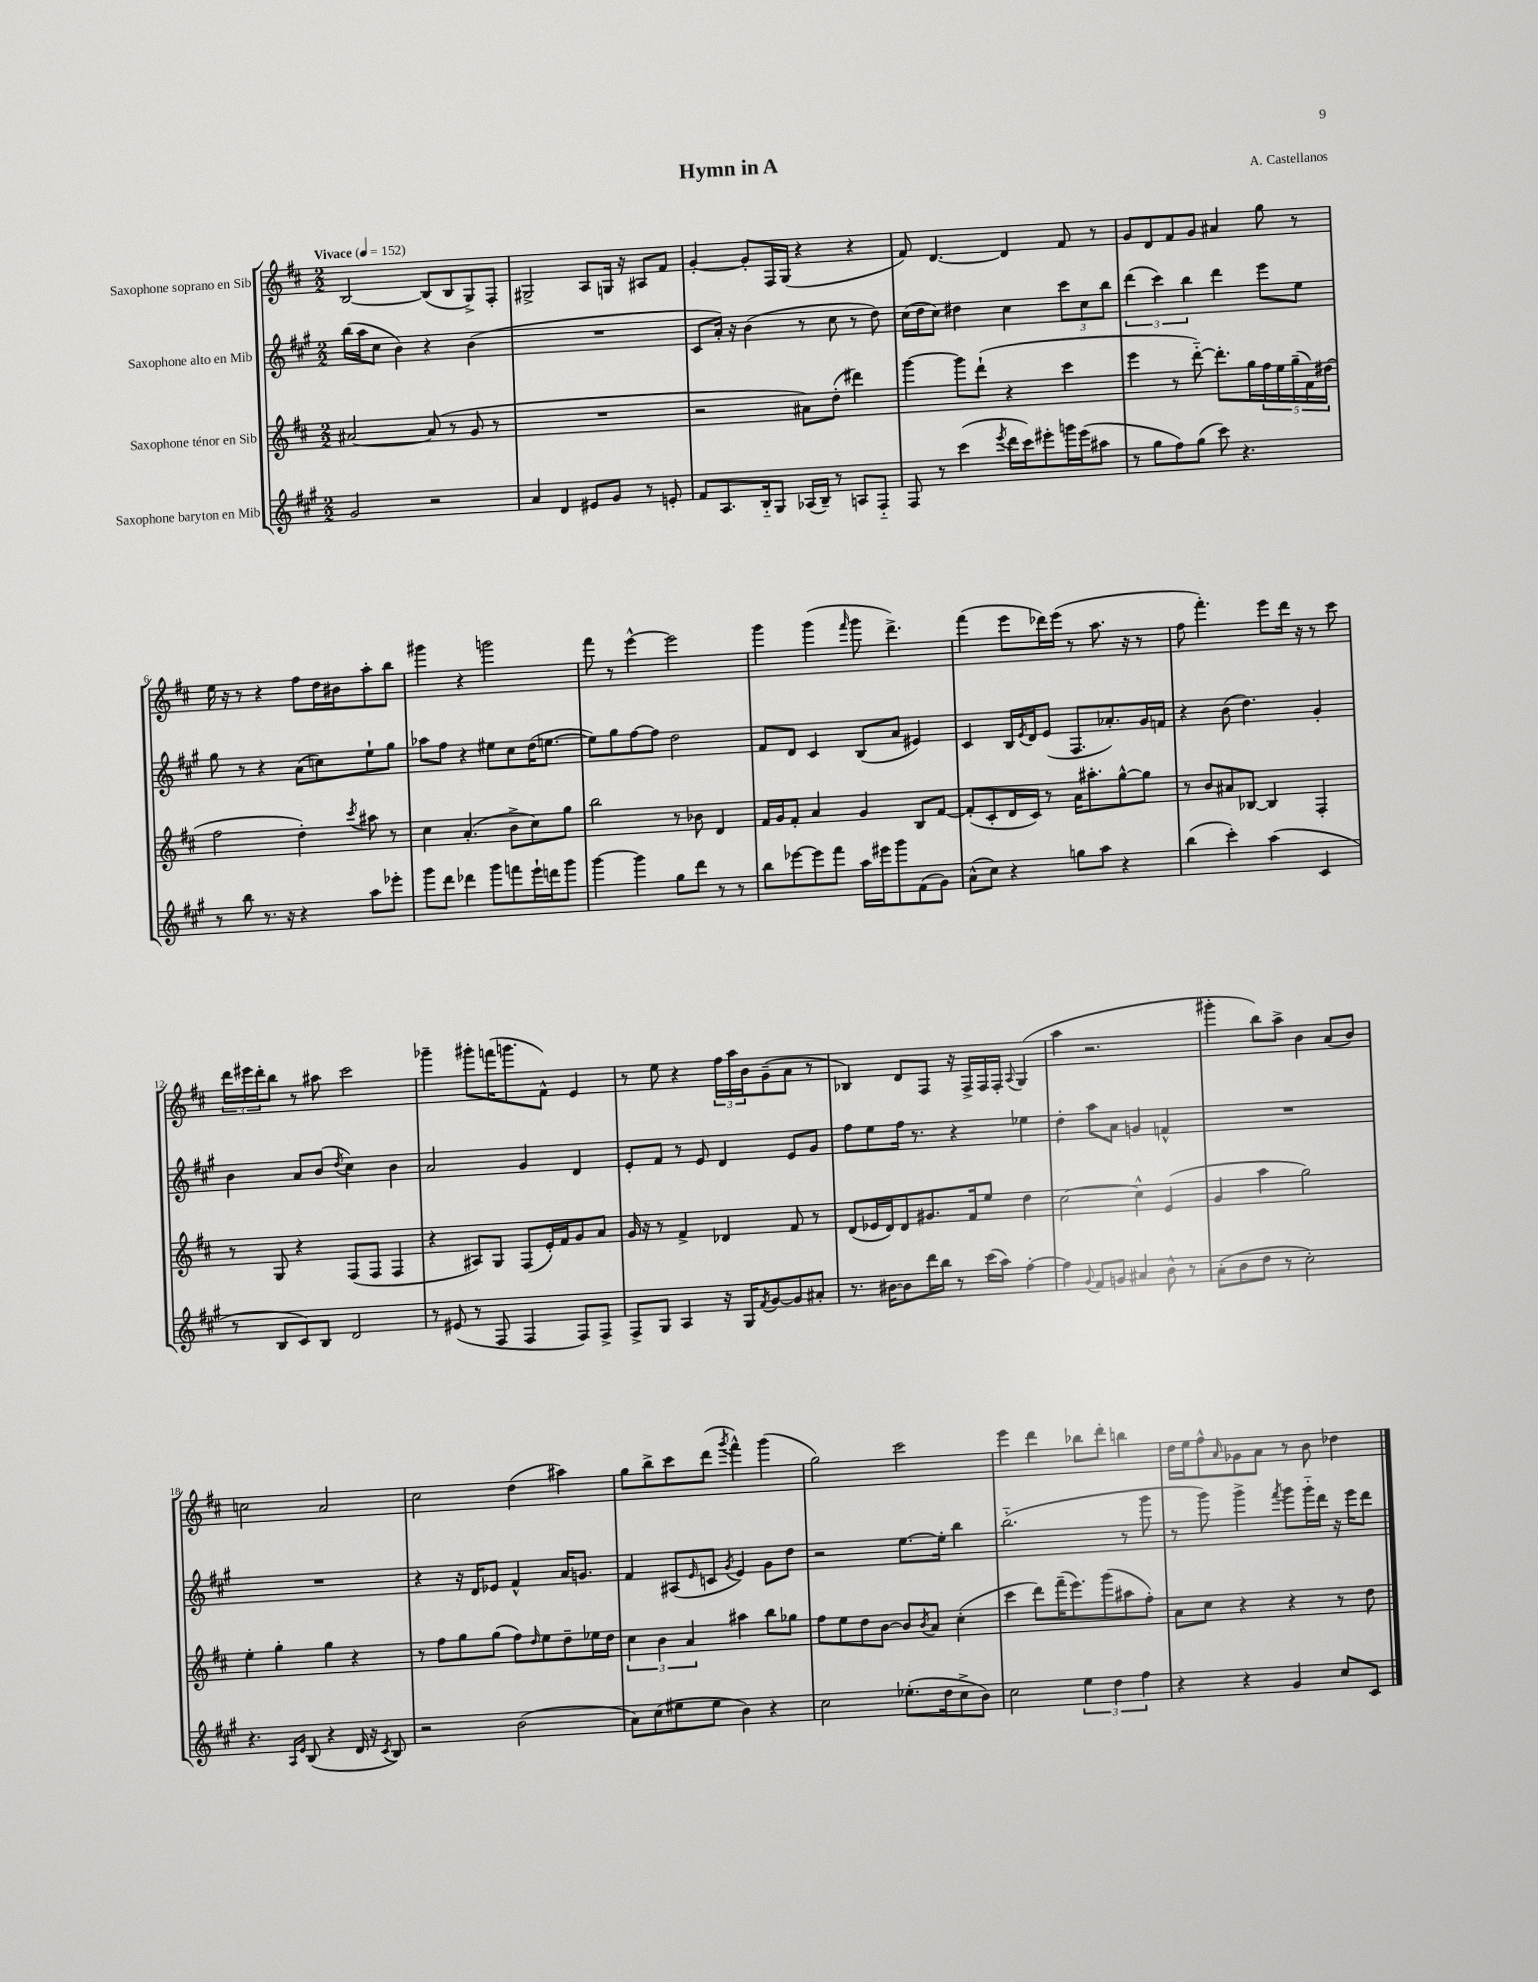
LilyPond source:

\header { title = "Hymn in A" composer = "A. Castellanos" }
<<
\new StaffGroup <<
\new Staff = "s0" \with { instrumentName = "Saxophone soprano en Sib" } {
    \clef treble \key d \major \numericTimeSignature \time 2/2 \tempo "Vivace" 4 = 152
    b2~ b8( b8 g8->) fis8-. |
    gis2-> a8 g16 r16 ais8 fis'8 |
    g'4~-. g'8-. fis16 g16( r4 r4 |
    fis'8) d'4.~ d'4 fis'8 r8 |
    g'8 d'8 fis'8 g'8 ais'4 g''8 r8 |
    e''16 r16 r8 r4 fis''8 d''16 bis'16 a''8-. b''8 |
    gis'''4 r4 g'''2 |
    fis'''8 r8 e'''4~-^ e'''2 |
    g'''4 g'''4( \grace { fis'''16 } g'''8 d'''4.->) |
    fis'''4( e'''8 des'''16) e'''16( r8 a''8. r16 r8 |
    fis''8 fis'''4.-.) e'''8 d'''16 r16 r8 cis'''8 |
    \tuplet 3/2 { d'''16 eis'''16 d'''16-. } b''8 r8 ais''8 cis'''2 |
    ges'''4-- gis'''8-. f'''16( g'''8. fis'8-^) e'4 |
    r8 e''8 r4 \tuplet 3/2 { fis''16 a''16 b'16 } g'8--( a'8 r8 |
    bes4) d'8 fis8 r16 fis16-> fis16 fis16-. \appoggiatura { a8 } g4( |
    a''4 r2. |
    gis'''4-. b''8) a''8-> b'4 a'8( b'8) |
    c''2 a'2 |
    cis''2 d''4( ais''4) |
    g''8 b''8-> cis'''8 d'''8( \acciaccatura { g'''8 } fis'''4-^) g'''4( |
    g''2) cis'''2 |
    e'''4 d'''4 bes''8 d'''8-. b''4 |
    d''16 e''16 fis''8-^ \grace { a'16 } ges'8 a'8 r8 b'8 des''4 \bar "|." |
}
\new Staff = "s1" \with { instrumentName = "Saxophone alto en Mib" } {
    \clef treble \key a \major \numericTimeSignature \time 2/2
    b''16( a''16 cis''8 b'4) r4 b'4( |
    R1 |
    cis'8 a'16-.) r16 b'4( r8 cis''8 r8 d''8) |
    cis''16( d''16 cis''8) dis''4 cis''4 \tuplet 3/2 { cis'''8 cis''8 b''8 } |
    \tuplet 3/2 { d'''4( cis'''4) b''4 } d'''4 e'''8 e''8 |
    gis''8 r8 r4 a'8( c''8) e''8-! gis''8 |
    aes''8 fis''8 r4 eis''8 cis''8 d''16( e''8.~ |
    e''8) gis''8 fis''8~ fis''8 d''2 |
    fis'8 d'8 cis'4 b8( a'8 eis'4) |
    cis'4 b16 \acciaccatura { e'8 } d'16 e'8( fis8. aes'8.-.) gis'16 f'16 |
    r4 b'8( d''4.) gis'4-. |
    b'4 a'8 b'8( \acciaccatura { d''8 } cis''4) b'4 |
    a'2 gis'4 d'4 |
    e'8-. fis'8 r8 e'8 d'4 e'8 gis'8 |
    fis''8 e''8 fis''16 r8. r4 ees''4 |
    d''4-. a''8 a'8 g'4 f'4-^ |
    R1 |
    R1 |
    r4 r16 d'16 ees'8 fis'4-^ a'16 g'8. |
    fis'4 ais8( \grace { e'16 } c'8 \acciaccatura { gis'8 } e'4) gis'8 d''8 |
    r2 e''8.~ e''16-. b''4 |
    b''2.-_( r8 gis'''8 |
    r8 gis'''8) gis'''4-> \acciaccatura { fis'''8 } gis'''8 gis'''16-_ d'''16 r16 e'''16 d'''8 \bar "|." |
}
\new Staff = "s2" \with { instrumentName = "Saxophone ténor en Sib" } {
    \clef treble \key d \major \numericTimeSignature \time 2/2
    ais'2~ ais'8( r8 g'8 r8 |
    R1 |
    r2 ais'8) d''8-.( dis'''4) |
    g'''4~ g'''8 d'''8-!( r4 cis'''4 |
    e'''4 r8 d'''8~-_) d'''8.-. g''16 \tuplet 5/4 { fis''16 e''16 g''16--( fis'16) dis''16( } |
    fis''2 d''4-.) \acciaccatura { cis'''8 } ais''8 r8 |
    cis''4 a'4.-.( b'8-> cis''8) g''8 |
    b''2 r8 bes'8 d'4 |
    fis'16 g'16 fis'8-. a'4 g'4 b8 fis'8~ |
    fis'8-.( cis'8-. d'16 cis'16) r8 a'16 ais''8.-. g''8~-^ g''8 |
    r8 b'8 ais'8 bes8~ bes4 fis4-. |
    r8 g8 r4 fis8( fis8 fis4 |
    r4 ais8) g8 fis8( e'16-.) fis'16 g'8 a'8 |
    g'16 r16 r8 fis'4-> des'4 fis'8 r8 |
    d'8( ees'16 d'16) d'8 gis'8. fis'16 e''8 d''4 |
    cis''2~ cis''4-^ e'4( |
    g'4 a''4 g''2) |
    e''4-. g''4-. g''4 r4 |
    r8 fis''8 g''8 g''8( fis''8) \grace { d''16 } e''8 d''8-- ees''16 d''16 |
    \tuplet 3/2 { cis''4 b'4 a'4 } ais''4 b''8 ges''8 |
    fis''8 e''8 d''8 b'8~ b'8 \acciaccatura { b'8 } a'8 cis''4-.( |
    cis'''4 d'''8) fis'''16--( e'''8.) g'''8( ais''8 fis''8-.) |
    a'8 cis''8 r4 r4 r8 d''8 \bar "|." |
}
\new Staff = "s3" \with { instrumentName = "Saxophone baryton en Mib" } {
    \clef treble \key a \major \numericTimeSignature \time 2/2
    gis'2 r2 |
    a'4 d'4 eis'8 gis'8 r8 e'8-. |
    fis'8 a8. b16-_ gis8 aes16( b16--) r8 a8 fis8-_ |
    fis8 r8 cis'''4( \acciaccatura { e'''8 } d'''16 cis'''16) eis'''8-. g'''16 eis'''16( ais''8 |
    r8 gis''8 fis''8) gis''8( cis'''8) r4. |
    r8 b''8 r8. r16 r4 a''8 ees'''8-. |
    gis'''8 d'''8 des'''4 gis'''8 f'''8 e'''16-! d'''16 gis'''8 |
    gis'''4~ gis'''4 gis''8 d'''8 r8 r8 |
    b''8 ees'''8~ ees'''8 fis'''8 a''16 eis'''16 gis'''8 fis'8( gis'8) |
    a'8-^( cis''8) r4 g''8 a''8 r4 |
    b''4( cis'''4-.) a''4( cis'4 |
    r8 b8 cis'8) b8 d'2 |
    r8 eis'8( r8 fis8 fis4 fis8) fis8-> |
    fis8-> gis8 a4 r16 gis16 \acciaccatura { fis'8 } gis'8~ gis'8 ais'8-. |
    r8. bis'16~ bis'8 d'''16 b''16 r8 cis'''16( a''16) fis''4~-. |
    fis''4 \appoggiatura { gis'8 } fis'8 g'8 ais'4 b'8-^ r8 |
    a'8-.( b'8 d''8 r8 cis''2-.) |
    r4. \grace { a16 e'16 } b8( r4 d'16 r16 \acciaccatura { cis'8 } b8) |
    r2 b'2( |
    a'8) cis''8( eis''8 eis''8 b'4) r4 |
    cis''2 ees''8.-.( d''16 cis''8-> b'8) |
    cis''2 \tuplet 3/2 { e''4 d''4 fis''4 } |
    r4 r4 gis'4 cis''8 cis'8 \bar "|." |
}
>>
>>
